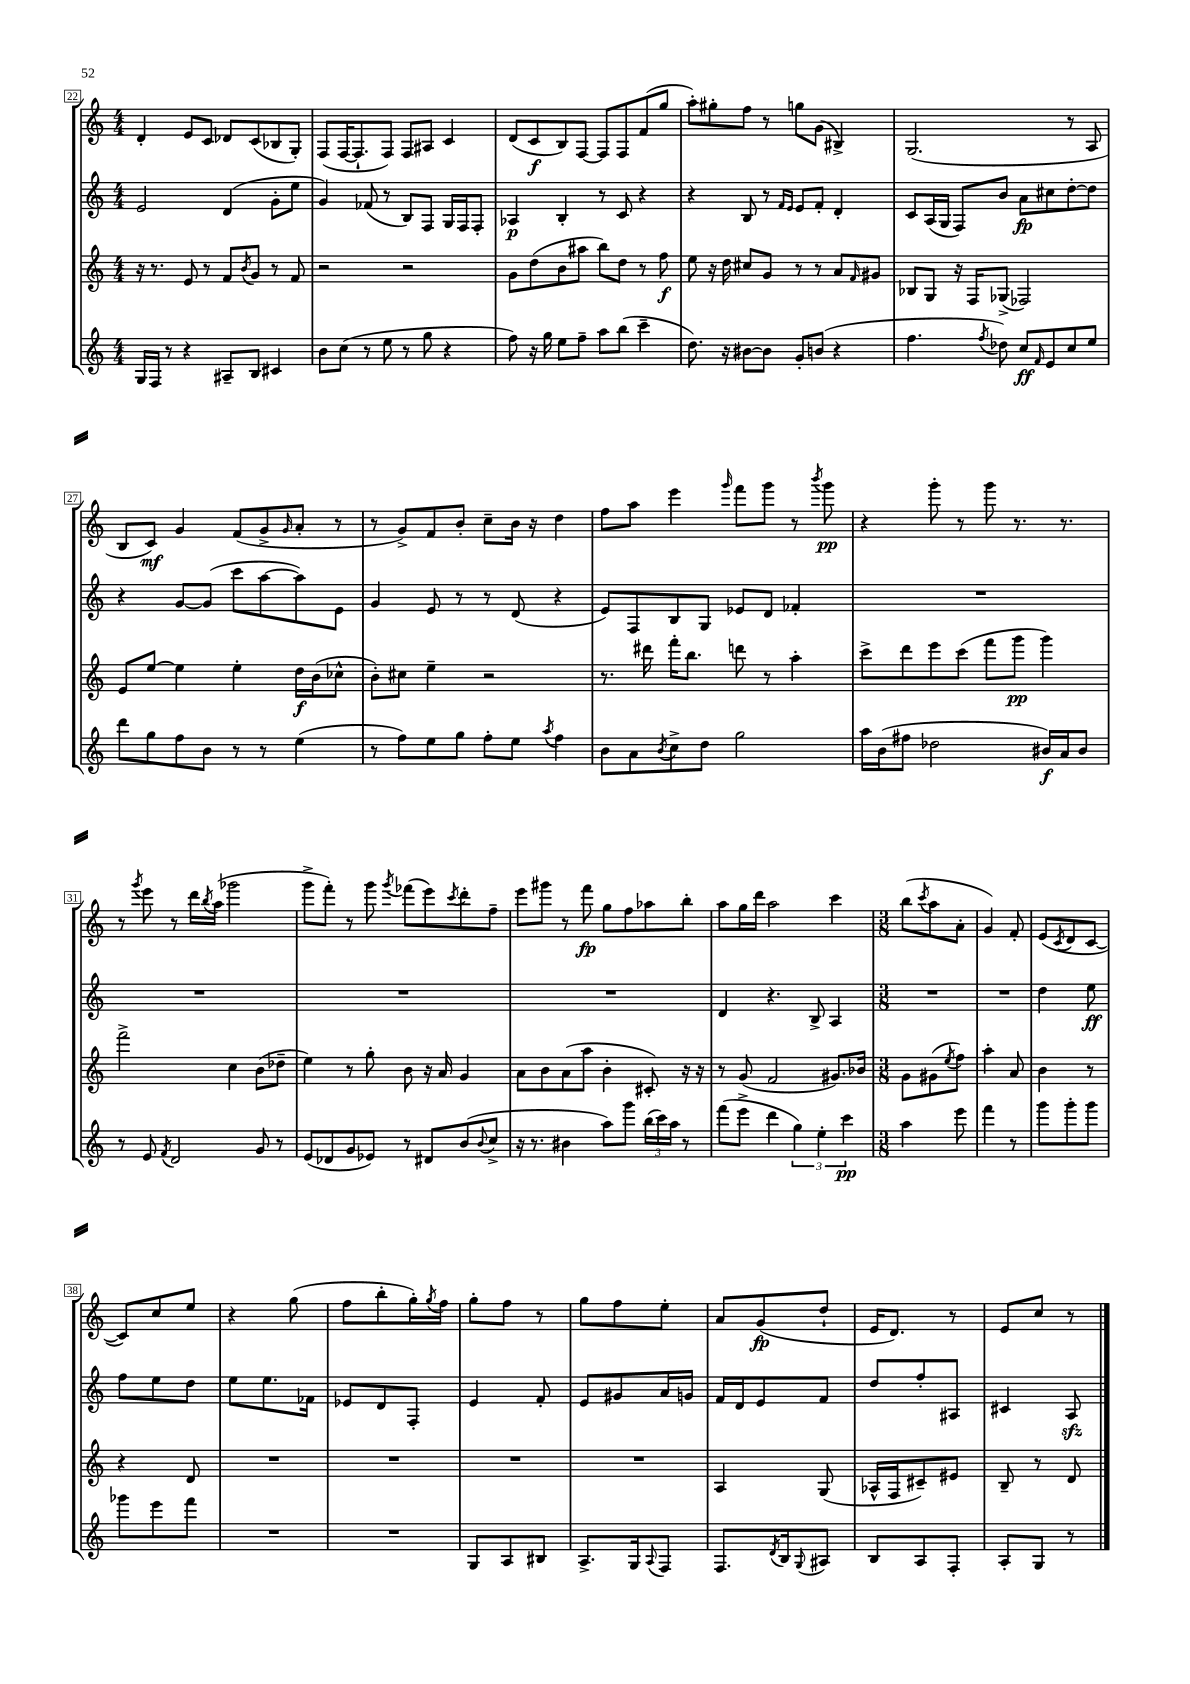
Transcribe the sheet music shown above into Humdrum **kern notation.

**kern	**dynam	**kern	**dynam	**kern	**dynam	**kern	**dynam
*part4	*part4	*part3	*part3	*part2	*part2	*part1	*part1
*staff4	*staff4	*staff3	*staff3	*staff2	*staff2	*staff1	*staff1
*clefG2	*	*clefG2	*	*clefG2	*	*clefG2	*
*k[]	*	*k[]	*	*k[]	*	*k[]	*
*M4/4	*	*M4/4	*	*M4/4	*	*M4/4	*
=22	=22	=22	=22	=22	=22	=22	=22
16G/LL	.	16r	.	2e/	.	4d'/	.
16F/JJ	.	8.r	.	.	.	.	.
8r	.	.	.	.	.	.	.
4r	.	8e/	.	.	.	8e/L	.
.	.	8r	.	.	.	8c/J	.
8A#X~/L	.	8f/L	.	(4d/	.	8d-X/L	.
.	.	8qb/	.	.	.	.	.
8B/J	.	8g/J	.	.	.	(8c/	.
4c#X/	.	8r	.	8g'\L	.	8B-X/	.
.	.	8f/	.	8ee\J	.	8G'/J)	.
=23	=23	=23	=23	=23	=23	=23	=23
8b\L	.	2r	.	4g/)	.	(8F/L	.
(8cc\J	.	.	.	.	.	[16F/K	.
.	.	.	.	.	.	8.F`/]	.
8r	.	.	.	(8f-X/	.	.	.
8ee\	.	.	.	8r	.	8F/J)	.
8r	.	2r	.	8B/L)	.	8F/L	.
8gg\	.	.	.	8F/J	.	8A#X/J	.
4r	.	.	.	16G/LL	.	4c/	.
.	.	.	.	16F/J	.	.	.
.	.	.	.	8F'/J	.	.	.
=24	=24	=24	=24	=24	=24	=24	=24
8ff\)	.	8g\L	.	4A-X/	p	(8d/L	.
16r	.	(8dd\	.	.	.	8c/	f
16gg\	.	.	.	.	.	.	.
8ee\L	.	8b\	.	4B'/	.	8B/)	.
8ff~\J	.	8aa#X\J	.	.	.	[8F/J	.
8aa\L	.	8bb\L)	.	8r	.	8F/L]	.
(8bb\J	.	8dd\J	.	8c/	.	8F/	.
4ccc~\	.	8r	.	4r	.	(8f/	.
.	.	8ff\	f	.	.	8gg/J	.
=25	=25	=25	=25	=25	=25	=25	=25
8.dd\)	.	8ee\	.	4r	.	8aa'\L)	.
.	.	16r	.	.	.	8gg#X'\	.
16r	.	16dd\	.	.	.	.	.
[8b#X\L	.	8cc#X/L	.	8B/	.	8ff\J	.
8b#\J]	.	8g/J	.	8r	.	8r	.
.	.	.	.	16qqf/LL	.	.	.
.	.	.	.	16qqe/JJ	.	.	.
8g'/L	.	8r	.	8e/L	.	8ggn\L	.
(8bn/J	.	8r	.	8f'/J	.	(8g\J	.
4r	.	8a/L	.	4d'/	.	4B#X^/)	.
.	.	16qqf/	.	.	.	.	.
.	.	8g#X/J	.	.	.	.	.
=26	=26	=26	=26	=26	=26	=26	=26
4.ff\	.	8B-X/L	.	8c/L	.	(2.G/	.
.	.	8G/J	.	(16A/L	.	.	.
.	.	.	.	16G/JJ	.	.	.
.	.	16r	.	8F/L)	.	.	.
.	.	16F/KL	.	.	.	.	.
8qff/	.	.	.	.	.	.	.
8dd-X\)	.	(8G-X^/J	.	8b/J	.	.	.
8cc/L	ff	2F-X/)	.	8a\L	fp	.	.
16qqf/	.	.	.	.	.	.	.
8e/	.	.	.	8cc#X\	.	.	.
8cc/	.	.	.	[8dd'\	.	8r	.
8ee/J	.	.	.	8dd\J]	.	8A/	.
!!LO:LB:g=z
=27	=27	=27	=27	=27	=27	=27	=27
8ddd\L	.	8e/L	.	4r	.	8B/L	.
8gg\	.	[8ee/J	.	.	.	8c/J)	mf
8ff\	.	4ee\]	.	[8g/L	.	4g/	.
8b\J	.	.	.	(8g/J]	.	.	.
8r	.	4ee'\	.	8ccc\L	.	(8f/L	.
8r	.	.	.	[8aa\	.	8g^/	.
.	.	.	.	.	.	16qqg/	.
(4ee\	.	16dd\LL	f	8aa\])	.	8a'/J	.
.	.	(16b\J	.	.	.	.	.
.	.	8cc-X^^\J	.	8e\J	.	8r	.
=28	=28	=28	=28	=28	=28	=28	=28
8r	.	8b'\L)	.	4g/	.	8r	.
8ff\L)	.	8cc#X\J	.	.	.	8g^/L)	.
8ee\	.	4ee~\	.	8e/	.	8f/	.
8gg\J	.	.	.	8r	.	8b'/J	.
8ff'\L	.	2r	.	8r	.	8cc~\L	.
8ee\J	.	.	.	(8d/	.	16b\Jk	.
.	.	.	.	.	.	16r	.
8qaa/	.	.	.	.	.	.	.
4ff\	.	.	.	4r	.	4dd\	.
=29	=29	=29	=29	=29	=29	=29	=29
8b\L	.	8.r	.	8e/L)	.	8ff\L	.
8a\	.	.	.	8F/	.	8aa\J	.
.	.	16ddd#X\	.	.	.	.	.
8qb/	.	.	.	.	.	.	.
8cc^\	.	16fff'\KL	.	8B/	.	4eee\	.
.	.	8.bb\J	.	.	.	.	.
8dd\J	.	.	.	8G/J	.	.	.
.	.	.	.	.	.	16qqggg/	.
2gg\	.	8dddn\	.	8e-X/L	.	8fff\L	.
.	.	8r	.	8d/J	.	8ggg\J	.
.	.	4aa'\	.	4f-X'/	.	8r	.
.	.	.	.	.	.	8qbbb/	.
.	.	.	.	.	.	8ggg\	pp
=30	=30	=30	=30	=30	=30	=30	=30
16aa\LL	.	8ccc^\L	.	1r	.	4r	.
(16b\J	.	.	.	.	.	.	.
8ff#X\J	.	8ddd\	.	.	.	.	.
2dd-X\	.	8eee\	.	.	.	8ggg'\	.
.	.	(8ccc\J	.	.	.	8r	.
.	.	8fff\L	.	.	.	8ggg\	.
.	.	8ggg\J	pp	.	.	8.r	.
16b#X/LL)	f	4ggg\)	.	.	.	.	.
16a/J	.	.	.	.	.	8.r	.
8b#/J	.	.	.	.	.	.	.
!!LO:LB:g=z
=31	=31	=31	=31	=31	=31	=31	=31
8r	.	2fff^\	.	1r	.	8r	.
.	.	.	.	.	.	8qggg/	.
8e/	.	.	.	.	.	8eee\	.
8qf/	.	.	.	.	.	.	.
2d/	.	.	.	.	.	8r	.
.	.	.	.	.	.	16ddd\LL	.
.	.	.	.	.	.	8qbb/	.
.	.	.	.	.	.	(16aa\JJ	.
.	.	4cc\	.	.	.	2ggg-X\	.
8g/	.	(8b\L	.	.	.	.	.
8r	.	8dd-X~\J	.	.	.	.	.
=32	=32	=32	=32	=32	=32	=32	=32
(8e/L	.	4ee\)	.	1r	.	8ggg^\L	.
8d-X/	.	.	.	.	.	8fff'\J)	.
8g/	.	8r	.	.	.	8r	.
8e-X/J)	.	8gg'\	.	.	.	8ggg\	.
.	.	.	.	.	.	8qggg/	.
8r	.	8b\	.	.	.	(8fff-X\L	.
8d#X/L	.	16r	.	.	.	8eee\)	.
.	.	16a/	.	.	.	.	.
.	.	.	.	.	.	8qccc/	.
(8b/	.	4g/	.	.	.	8ddd'\	.
8qqb/	.	.	.	.	.	.	.
8cc^/J	.	.	.	.	.	8ff~\J	.
=33	=33	=33	=33	=33	=33	=33	=33
16r	.	8a\L	.	1r	.	8eee\L	.
8.r	.	.	.	.	.	.	.
.	.	8b\	.	.	.	8ggg#X\J	.
4b#X\	.	(8a\	.	.	.	8r	.
.	.	8aa\J	.	.	.	8fff\	fp
8aa\L)	.	4b'\	.	.	.	8gg\L	.
8ggg\J	.	.	.	.	.	8ff\	.
(24bb\LL	.	8c#X'/)	.	.	.	8aa-X\	.
24ccc\)	.	.	.	.	.	.	.
24aa\JJ	.	.	.	.	.	.	.
8r	.	16r	.	.	.	8bb'\J	.
.	.	16r	.	.	.	.	.
=34	=34	=34	=34	=34	=34	=34	=34
(8fff\L	.	8r	.	4d/	.	8aa\L	.
8eee^\J	.	(8g/	.	.	.	16gg\L	.
.	.	.	.	.	.	16ddd\JJ	.
4ddd\	.	2f/	.	4.r	.	2aa\	.
6gg\)	.	.	.	.	.	.	.
.	.	.	.	8B^/	.	.	.
6ee'\	.	.	.	.	.	.	.
.	.	8.g#X/L)	.	4A/	.	4ccc\	.
6ccc\	pp	.	.	.	.	.	.
.	.	16b-X/Jk	.	.	.	.	.
=35	=35	=35	=35	=35	=35	=35	=35
*M3/8	*	*M3/8	*	*M3/8	*	*M3/8	*
4aa\	.	8g\L	.	4.r	.	(8bb\L	.
.	.	.	.	.	.	8qccc/	.
.	.	(8g#X\	.	.	.	8aa\	.
.	.	8qee/	.	.	.	.	.
8eee\	.	8ff\J)	.	.	.	8a'\J	.
=36	=36	=36	=36	=36	=36	=36	=36
4fff\	.	4aa'\	.	4.r	.	4g/)	.
8r	.	8a/	.	.	.	8f'/	.
=37	=37	=37	=37	=37	=37	=37	=37
8ggg\L	.	4b\	.	4dd\	.	(8e/L	.
.	.	.	.	.	.	8qc/	.
8ggg'\	.	.	.	.	.	8d/	.
8ggg\J	.	8r	.	8ee\	ff	[8c/J	.
!!LO:LB:g=z
=38	=38	=38	=38	=38	=38	=38	=38
8ggg-X\L	.	4r	.	8ff\L	.	8c/L])	.
8eee\	.	.	.	8ee\	.	8cc/	.
8fff\J	.	8d/	.	8dd\J	.	8ee/J	.
=39	=39	=39	=39	=39	=39	=39	=39
4.r	.	4.r	.	8ee\L	.	4r	.
.	.	.	.	8.ee\	.	.	.
.	.	.	.	.	.	(8gg\	.
.	.	.	.	16f-X\Jk	.	.	.
=40	=40	=40	=40	=40	=40	=40	=40
4.r	.	4.r	.	8e-X/L	.	8ff\L	.
.	.	.	.	8d/	.	8bb'\	.
.	.	.	.	8F'/J	.	16gg'\L)	.
.	.	.	.	.	.	8qgg/	.
.	.	.	.	.	.	16ff\JJ	.
=41	=41	=41	=41	=41	=41	=41	=41
8G/L	.	4.r	.	4e/	.	8gg'\L	.
8A/	.	.	.	.	.	8ff\J	.
8B#X/J	.	.	.	8f'/	.	8r	.
=42	=42	=42	=42	=42	=42	=42	=42
8.A^/L	.	4.r	.	8e/L	.	8gg\L	.
.	.	.	.	8g#X/	.	8ff\	.
16G/k	.	.	.	.	.	.	.
8qqA/	.	.	.	.	.	.	.
8F/J	.	.	.	16a/L	.	8ee'\J	.
.	.	.	.	16gn/JJ	.	.	.
=43	=43	=43	=43	=43	=43	=43	=43
8.F/L	.	4A/	.	16f/LL	.	8a/L	.
.	.	.	.	16d/J	.	.	.
.	.	.	.	8e/	.	(8g/	fp
8qd/	.	.	.	.	.	.	.
16B/k	.	.	.	.	.	.	.
8qqG/	.	.	.	.	.	.	.
8A#X/J	.	(8G/	.	8f/J	.	8dd`/J	.
=44	=44	=44	=44	=44	=44	=44	=44
8B/L	.	16A-X^^/LL	.	8dd/L	.	16e/KL	.
.	.	16F/J	.	.	.	8.d/J)	.
8A/	.	8c#X~/)	.	8ff'/	.	.	.
8F'/J	.	8e#X/J	.	8A#X/J	.	8r	.
=45	=45	=45	=45	=45	=45	=45	=45
8A'/L	.	8B~/	.	4c#X/	.	8e/L	.
8G/J	.	8r	.	.	.	8cc/J	.
8r	.	8d/	.	8Azz/	.	8r	.
==	==	==	==	==	==	==	==
*-	*-	*-	*-	*-	*-	*-	*-
